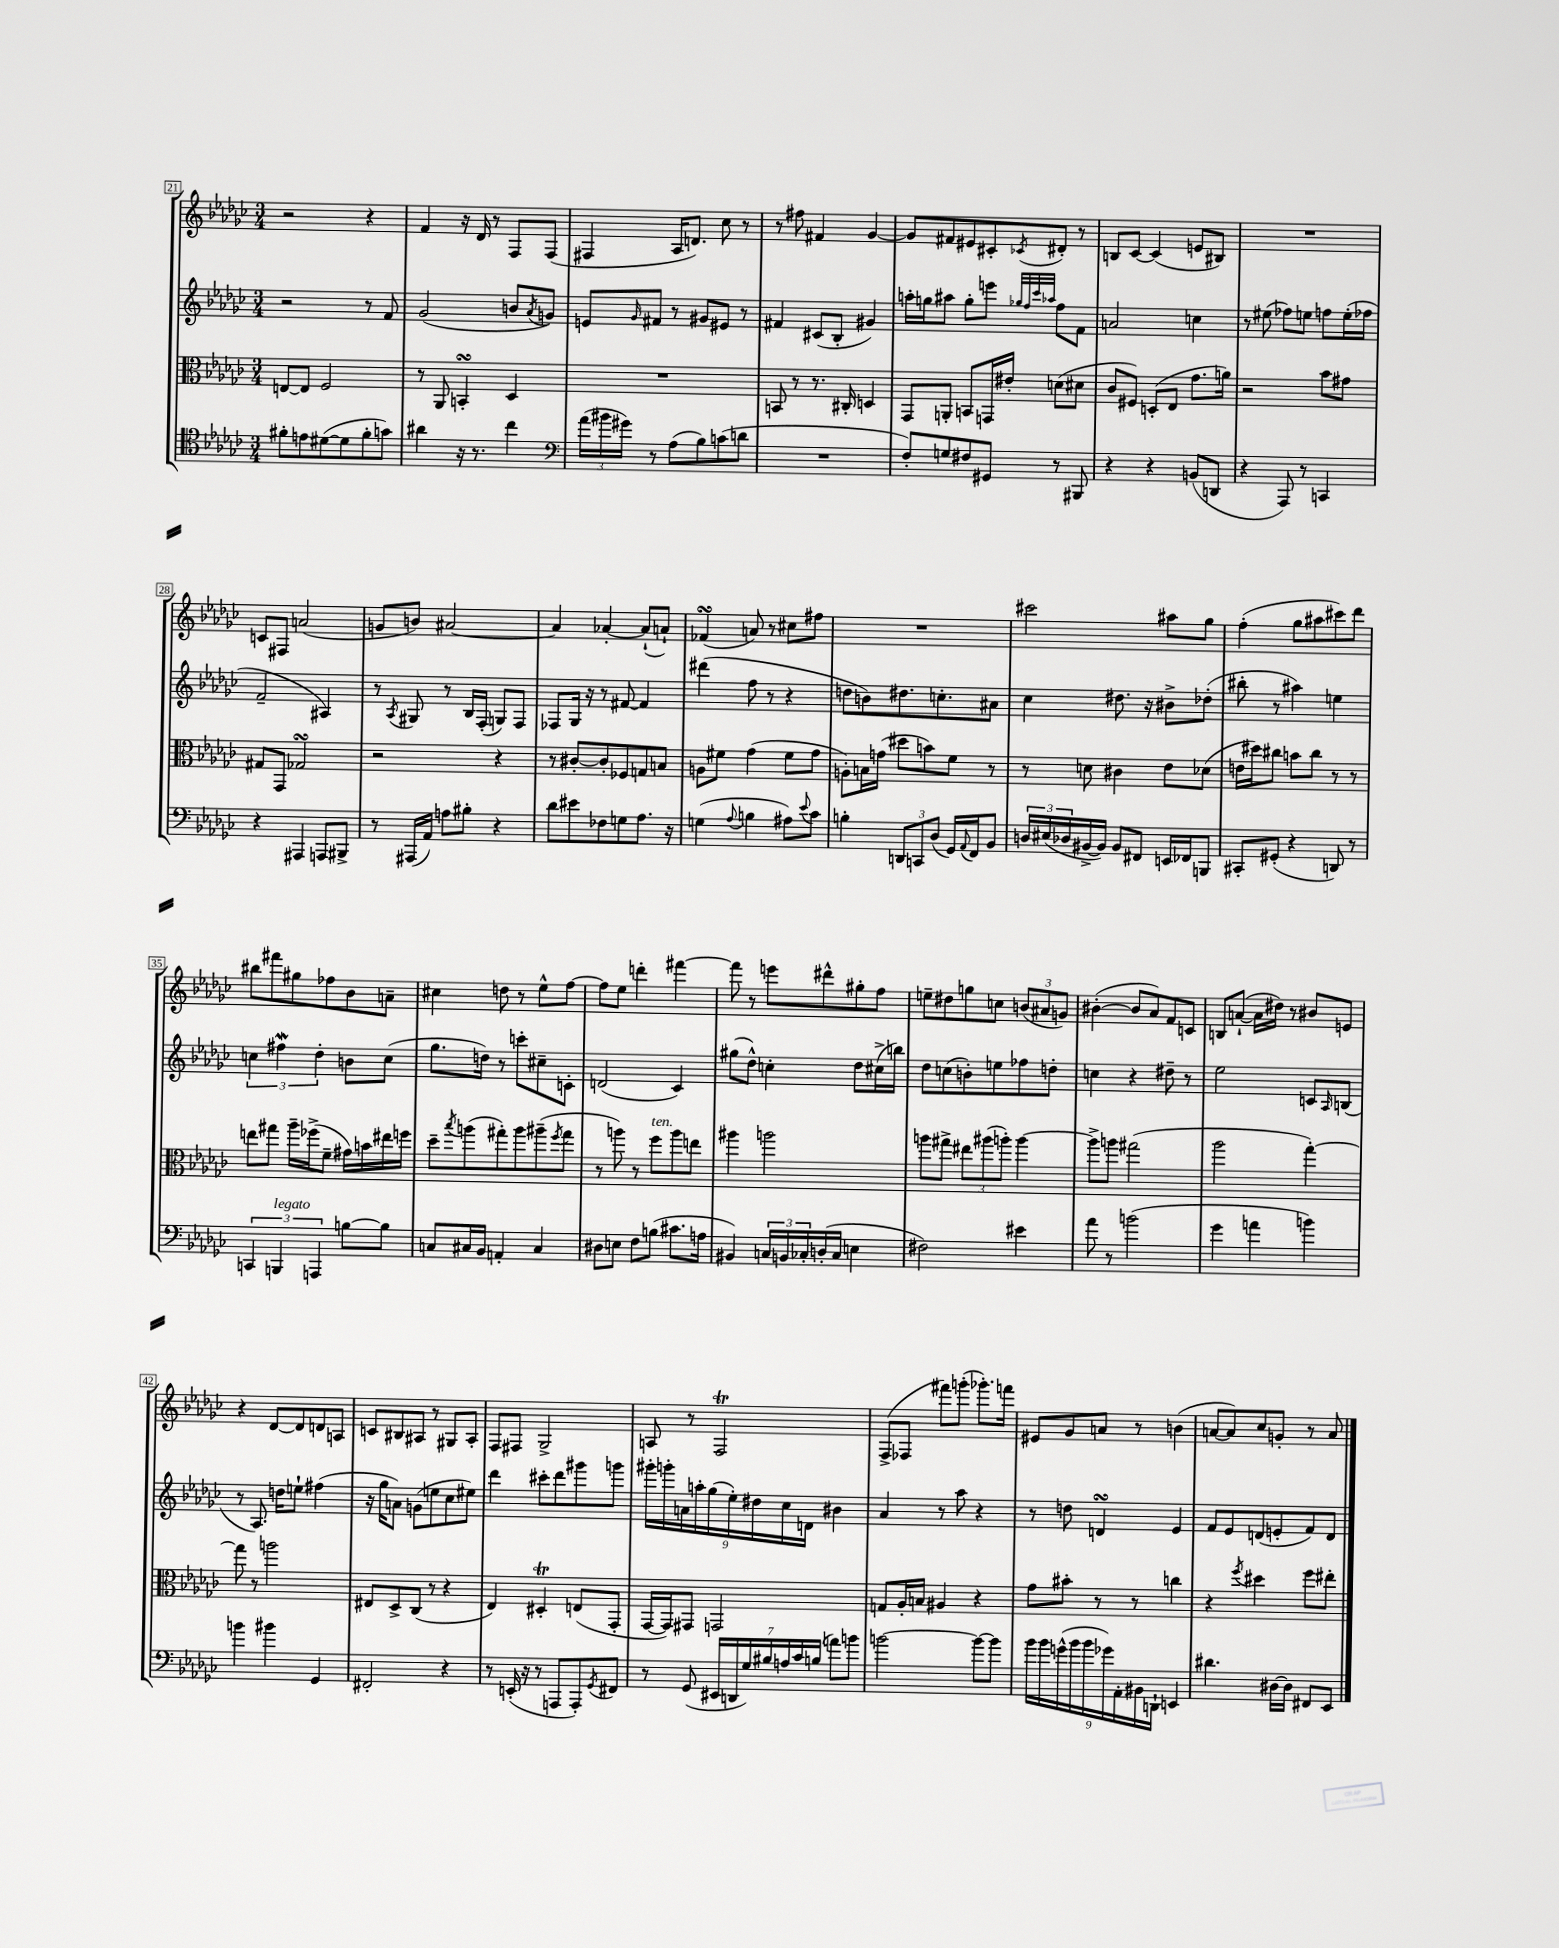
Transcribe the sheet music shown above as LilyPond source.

<<
\new StaffGroup <<
\new Staff = "s0" {
    \clef treble \key ges \major \numericTimeSignature \time 3/4
    r2 r4 |
    f'4 r16 des'16 r8 f8 f8( |
    fis4 aes16 d'8.) ces''8 r8 |
    r8 fis''8 fis'4 ges'4~ |
    ges'8 fis'8 eis'8 cis'8-. \acciaccatura { ces'8 } dis'8-. r8 |
    b8 ces'8~ ces'4( e'8 bis8) |
    R2. |
    c'8 fis8 a'2( |
    g'8 b'8) ais'2~ |
    ais'4 aes'4~-. aes'8-!( a'8-!) |
    fes'4\turn( a'8) r8 cis''8 fis''8 |
    R2. |
    cis'''2 ais''8 ges''8 |
    f''4-.( ges''8 ais''8 cis'''8) des'''8 |
    bis''8 fis'''8 gis''8 fes''8 bes'8 a'8-- |
    cis''4 d''8 r8 ees''8-^ f''8~ |
    f''8 ees''8 d'''4-. fis'''4~ |
    fis'''8 r8 e'''8 dis'''8-^ gis''8-. f''8 |
    e''8-- dis''8 g''8 c''8 \tuplet 3/2 { b'8( ais'8 g'8) } |
    bis'4~-.( bis'8 aes'8) f'8 c'8 |
    b8 a'8~-!( a'16 dis''16) r8 bis'8 e'8 |
    r4 des'8~ des'8 d'8 a8 |
    c'8 bis8 ais8 r8 gis8 ais8-. |
    f8 fis8 ges2-> |
    a8 r8 f2\trill |
    f8->( fes8 fis'''8) g'''8-.( ges'''8.-.) f'''16 |
    eis'8 ges'8 a'8 r8 b'4( |
    a'8~ a'8) ces''8 g'8-. r8 a'8 \bar "|." |
}
\new Staff = "s1" {
    \clef treble \key ges \major \numericTimeSignature \time 3/4
    r2 r8 f'8 |
    ges'2( b'8 \acciaccatura { aes'8 } g'8) |
    e'8 \grace { ges'16 } fis'8 r8 gis'8 eis'8 r8 |
    fis'4 cis'8( bes8-. gis'4) |
    a''16-. g''16 ais''8 g''8-. e'''8 \grace { ges''32 f''32 ces'''32 aes''32 } f''8 f'8 |
    a'2 c''4 |
    r8 eis''8( fes''8) e''8 f''8 e''16-.( fes''16 |
    f'2-- ais4) |
    r8 \acciaccatura { aes8 } gis8 r8 bes16 f16-.( g8) f8 |
    fes8 ges16 r16 r8 fis'8~ fis'4 |
    dis'''4( f''8 r8 r4 |
    d''8 b'8) dis''8. c''8.-. ais'8 |
    ces''4 dis''8. r16 bis'8-> des''8-.( |
    bis''8-. r8 ais''4) e''4 |
    \tuplet 3/2 { c''4 fis''4\mordent des''4-. } b'8 c''8( |
    ges''8. d''16) r8 c'''8-. cis''8-- c'8-. |
    d'2( ces'4) |
    gis''8( des''8-^) c''4-. des''8 cis''16->( b''16) |
    des''8 c''8( b'8-.) e''8 fes''8 d''8-. |
    c''4 r4 dis''8-- r8 |
    ees''2 c'8 \grace { aes16 } b8( |
    r8 aes8.) d''16 e''8-! fis''4( |
    r16 ges''16 a'8) g'8( e''8 ces''8 eis''8) |
    des'''4 cis'''8-. des'''8 gis'''8 g'''8 |
    \tuplet 9/8 { gis'''16-. g'''16-. a'16 a''16-. ges''16( ees''16-.) dis''16 ces''16 d'16 } bis'4 |
    aes'4 r8 aes''8 r4 |
    r8 d''8 d'4\turn ees'4 |
    f'8 ees'8 d'8( e'8-. f'8) d'8 \bar "|." |
}
\new Staff = "s2" {
    \clef alto \key ges \major \numericTimeSignature \time 3/4
    e8~ e8 f2 |
    r8 aes,8 b,4-.\turn des4 |
    R2. |
    b,8 r8 r8. cis16-. d4 |
    ges,8 a,8-. b,8 g,16 eis'16-. d'8( dis'8 |
    ces'8 fis8) d8-.( ees8 ges'8. a'16) |
    r2 bes'8 gis'8 |
    gis8 ges,8 ges2\turn |
    r2 r4 |
    r8 cis'8~-. cis'8-. fes8 g8 b8 |
    a8 fis'8 ges'4( fis'8 ges'8 |
    a8-.) b16 g'16( dis''8 b'8) f'8 r8 |
    r8 d'8 cis'4 ees'8 des'8( |
    e'16 dis''16) cis''8 b'8 cis''8 r8 r8 |
    e''8 gis''8 aes''16-- fes''16->( f'8-- gis'16) b'16 eis''16 f''16 |
    des''8-- \acciaccatura { bes''8 } a''8( gis''8-.) a''8 ais''8--( \acciaccatura { f''8 } gis''8 |
    r8 a''8) r8 f''8^\markup { \italic "ten." } a''8 e''8 |
    ais''4 a''2 |
    a''8 gis''8-> \tuplet 3/2 { eis''8 ais''8( a''8-.) } a''4~ |
    a''8-> a''8 gis''2( |
    aes''2 ges''4~-.) |
    ges''8 r8 a''2 |
    eis8 des8-> ces8( r8 r4 |
    ees4) dis4-.\trill e8( ges,8-. |
    ges,16~ ges,16) gis,8 g,2 |
    g8 aes16-. b16 ais4 r4 |
    ges'8 bis'8-. r8 r8 c''4 |
    r4 \acciaccatura { f''8 } dis''4 f''8 eis''8-. \bar "|." |
}
\new Staff = "s3" {
    \clef tenor \key ges \major \numericTimeSignature \time 3/4
    fis'8-. e'8 dis'8~( dis'8 fis'8-. g'8) |
    ais'4 r16 r8. ces''4 |
    \clef bass \tuplet 3/2 { aes'16( bis'16 gis'16) } r8 aes8( bes8) c'8( d'8 |
    R2. |
    f8-.) g8 fis8 gis,8 r8 bis,,8 |
    r4 r4 b,8( d,8 |
    r4 aes,,8) r8 c,4 |
    r4 ais,,4 a,,8 bis,,8-> |
    r8 ais,,16( aes,16) a8 bis8-. r4 |
    des'8 eis'8 fes8 g8 aes8. r16 |
    g4( \appoggiatura { aes8 } b4 ais8) \appoggiatura { ees'8 } ces'8 |
    b4-. \tuplet 3/2 { d,8 c,8 des8( } ges,16) \appoggiatura { aes,8 } f,16 bes,8 |
    \tuplet 3/2 { d16 eis16( des16 } bis,16~-> bis,16) bis,8 fis,8 e,16 fes,16 b,,8 |
    cis,8-. gis,8-.( r4 d,8) r8 |
    \tuplet 3/2 { c,4 b,,4^\markup { \italic "legato" } a,,4 } b8~ b8 |
    c8 cis16 bes,16 a,4-. cis4 |
    dis8 e8 f8 b8( cis'8. a16 |
    bis,4) \tuplet 3/2 { c16 b,16 ces16-. } d16-.( ces16 e4 |
    fis2) eis'4 |
    aes'8 r8 b'2( |
    ges'4 a'4 b'4) |
    b'4 bis'4 ges,4 |
    fis,2-. r4 |
    r8 e,16-.( r16 r8 a,,8 a,,8-.) \acciaccatura { ges,8 } fis,8 |
    r8 ges,8( \tuplet 7/4 { eis,16 d,16 ges16) bis16 a16 ces'16 b16( } a'8) b'8 |
    b'2~ b'8~ b'8 |
    \tuplet 9/8 { bes'16 bes'16 g'16-^( bes'16 bes'16 ges'16) aes,16-. bis,16 d,16-! } e,4 |
    dis'4. dis16~ dis16 fis,8 ees,8 \bar "|." |
}
>>
>>
\layout { \context { \Score currentBarNumber = #21 \override BarNumber.stencil = #(make-stencil-boxer 0.1 0.3 ly:text-interface::print) } }
